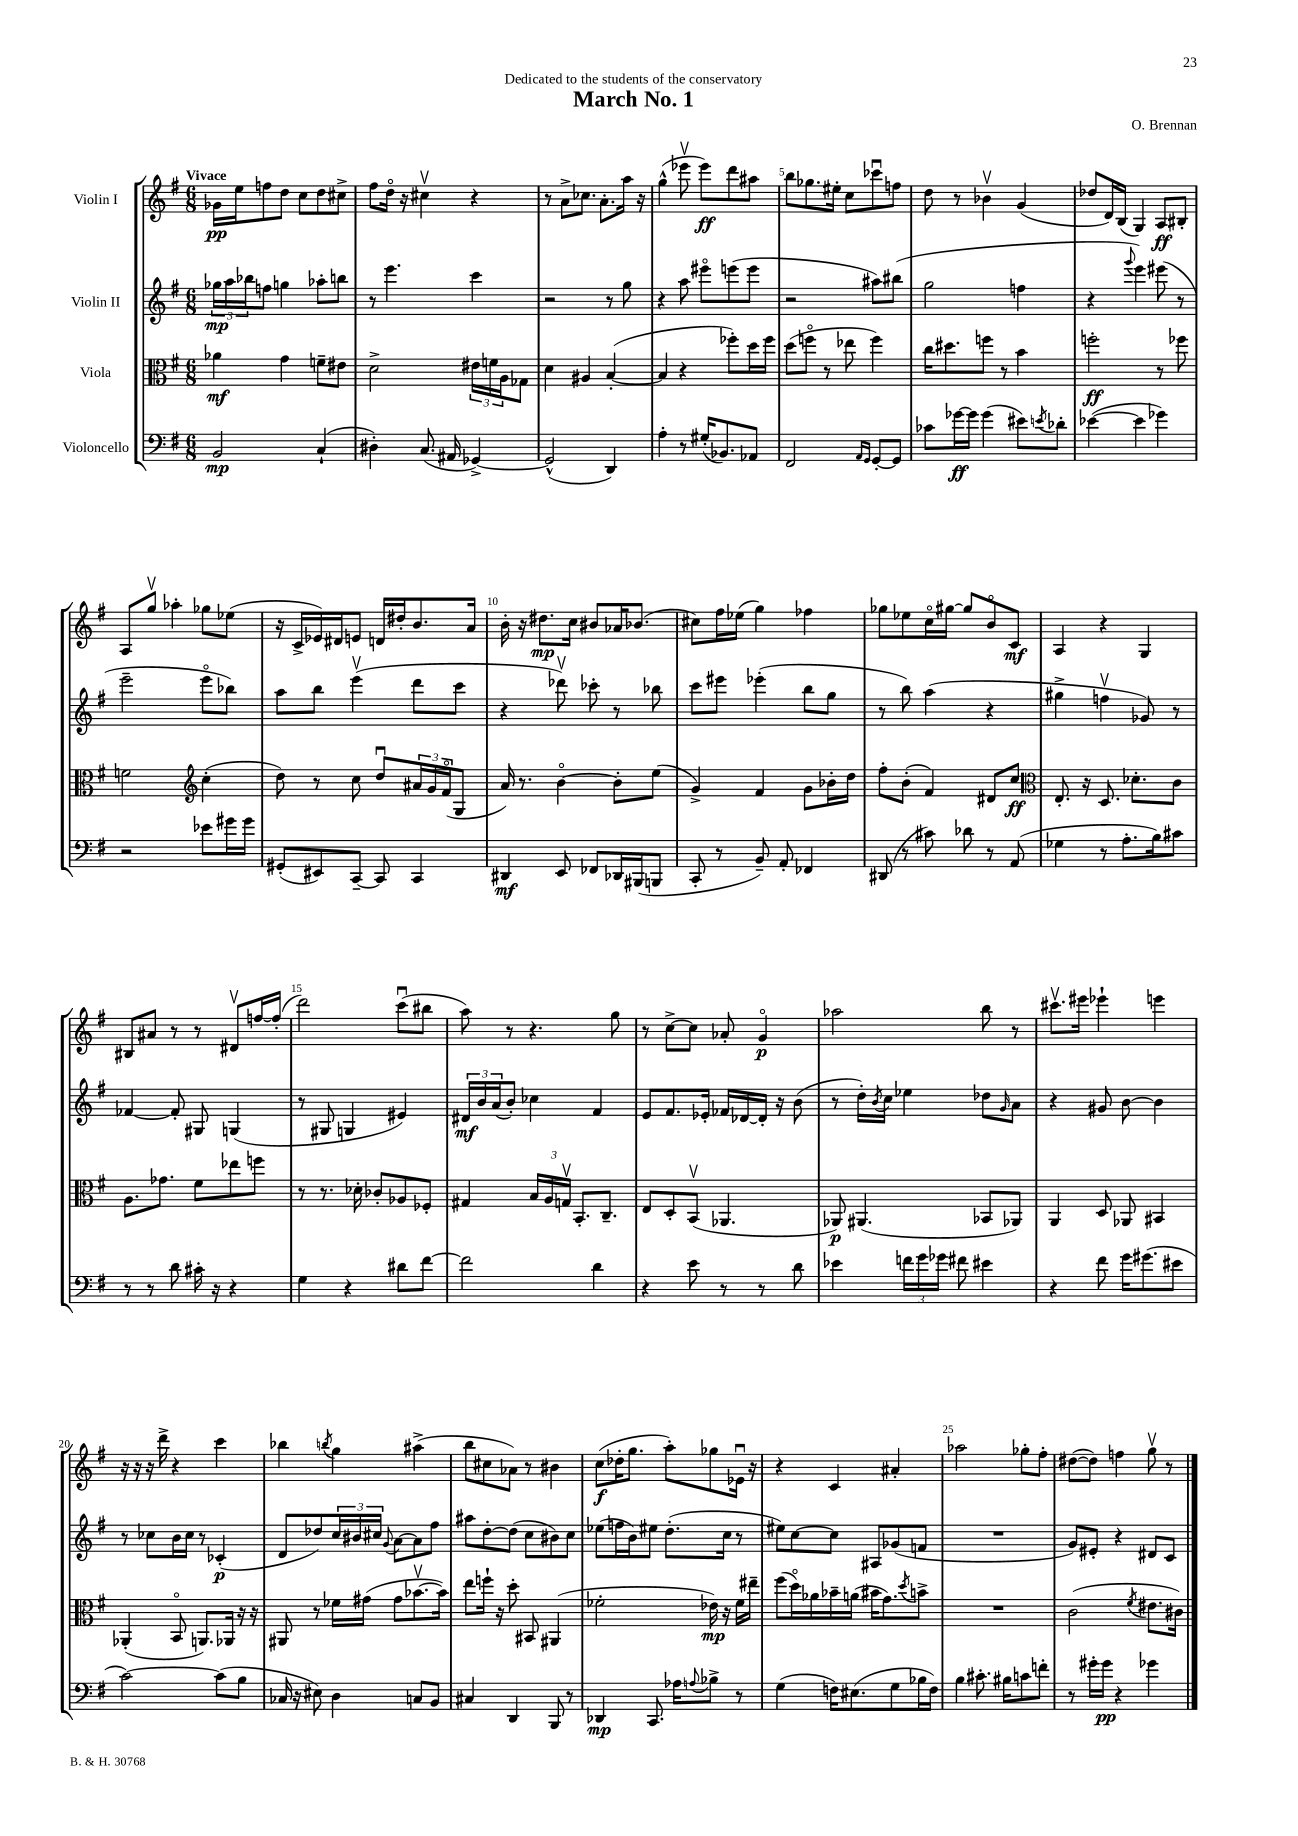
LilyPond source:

\header { title = "March No. 1" composer = "O. Brennan" dedication = "Dedicated to the students of the conservatory" }
<<
\new StaffGroup <<
\new Staff = "s0" \with { instrumentName = "Violin I" } {
    \clef treble \key g \major \numericTimeSignature \time 6/8 \tempo "Vivace"
    ges'16\pp e''16 f''8 d''8 c''8 d''8 cis''8-> |
    fis''8 d''16\flageolet r16 cis''4\upbow r4 |
    r8 a'8-> ces''8. a'8.-. a''16 r16 |
    g''4-^( ees'''8\upbow ees'''8\ff) d'''8 ais''8 |
    b''8 ges''8. eis''16-. c''8 ces'''8\downbow f''8 |
    d''8 r8 bes'4\upbow g'4( |
    des''8 d'16) b16( g4) a8\ff bis8-. |
    a8 g''8\upbow aes''4-. ges''8 ees''8( |
    r16 c'16-> ees'16) dis'16 e'8 d'16 dis''16-. b'8. a'16 |
    b'16-. r16 dis''8.\mp c''16 bis'8 aes'16 bes'8.( |
    cis''8) fis''16 ees''16( g''4) fes''4 |
    ges''8 ees''8 c''16\flageolet gis''16~ gis''8 b'8\flageolet c'8\mf |
    a4 r4 g4 |
    bis8 ais'8 r8 r8 dis'8\upbow f''16~ f''16-.( |
    d'''2) c'''8\downbow( bis''8 |
    a''8) r8 r4. g''8 |
    r8 c''8~-> c''8 aes'8-. g'4\flageolet\p |
    aes''2 b''8 r8 |
    cis'''8.\upbow eis'''16 ees'''4-! e'''4 |
    r16 r16 r16 d'''16-> r4 c'''4 |
    bes''4 \acciaccatura { b''8 } g''4 ais''4->( |
    b''8 cis''8 aes'8) r8 bis'4 |
    c''8\f( des''16-. g''8. a''8-.) ges''8 ees'16\downbow r16 |
    r4 c'4 ais'4-. |
    aes''2 ges''8-. fis''8-. |
    dis''8~( dis''8) f''4 g''8\upbow r8 \bar "|." |
}
\new Staff = "s1" \with { instrumentName = "Violin II" } {
    \clef treble \key g \major \numericTimeSignature \time 6/8
    \tuplet 3/2 { ges''16\mp a''16 bes''16 } f''8 g''4 aes''8-. b''8 |
    r8 e'''4. c'''4 |
    r2 r8 g''8 |
    r4 a''8 eis'''8\flageolet e'''8( e'''8 |
    r2 ais''8) bis''8( |
    g''2 f''4 |
    r4 \appoggiatura { g'''8 } e'''4) eis'''8( r8 |
    e'''2-- e'''8\flageolet bes''8) |
    a''8 b''8 e'''4\upbow( d'''8 c'''8 |
    r4 des'''8\upbow) ces'''8-. r8 bes''8 |
    c'''8 eis'''8 ees'''4-.( b''8 g''8 |
    r8 b''8) a''4( r4 |
    gis''4-> f''4\upbow ges'8) r8 |
    fes'4~ fes'8-. gis8 g4( |
    r8 gis8 g4 eis'4) |
    \tuplet 3/2 { dis'16\mf b'16 a'16( } b'8-.) ces''4 fis'4 |
    e'8 fis'8. ees'16-. fes'16 des'16~ des'16-. r16 b'8( |
    r8 d''16-.) \acciaccatura { b'8 } c''16 ees''4 des''8 \grace { g'16 } a'8 |
    r4 gis'8 b'8~ b'4 |
    r8 ces''8 b'16 ces''16 r8 ces'4-.\p( |
    d'8 des''8) \tuplet 3/2 { c''16 bis'16 cis''16 } \appoggiatura { g'8 } a'8~ a'8 fis''8 |
    ais''8 d''8~-. d''8( c''8 bis'8) c''8 |
    ees''8( f''16 b'16) eis''8 d''8.-.( c''16 r8 |
    eis''8) c''8~ c''8 ais8 ges'8( f'8 |
    R2. |
    g'8) eis'8-. r4 dis'8 c'8 \bar "|." |
}
\new Staff = "s2" \with { instrumentName = "Viola" } {
    \clef alto \key g \major \numericTimeSignature \time 6/8
    aes'4\mf g'4 f'8-- eis'8 |
    d'2-> \tuplet 3/2 { eis'16 f'16 a16 } ges8 |
    d'4 ais4 b4~-.( |
    b4 r4 fes''8-.) d''16 fes''16 |
    d''8( f''8\flageolet r8 ees''8 f''4) |
    c''16 dis''8. f''8 r8 b'4 |
    f''2-.\ff r8 fes''8 |
    f'2 \clef treble c''4-.( |
    d''8) r8 c''8 d''8\downbow \tuplet 3/2 { ais'16 g'16 fis'16\flageolet( } g8 |
    a'16) r8. b'4~\flageolet b'8-. e''8( |
    g'4->) fis'4 g'8 bes'16-. d''16 |
    fis''8-. b'8-.( fis'4) dis'8 c''8\ff |
    \clef alto e8.-. r16 d8. des'8.-. c'8 |
    a8. ges'8. fis'8 ees''8 f''8 |
    r8 r8. des'16-. ces'8-. aes8 fes8-. |
    gis4 \tuplet 3/2 { b16 a16 g16\upbow } b,8.-. c8.-- |
    e8 d8-. b,8\upbow( aes,4. |
    aes,8\p) ais,4.( bes,8 aes,8) |
    a,4 d8 aes,8 bis,4 |
    aes,4-.( b,8\flageolet a,8.) aes,16 r16 r16 |
    ais,8 r8 fes'16 gis'16( gis'8 bes'8.~\upbow bes'16) |
    e''8 f''16-! r16 d''8-. bis,8 ais,4( |
    fes'2-. ees'16\mp) r16 fes'16 eis''16-- |
    fis''8( d''16\flageolet) aes'16 bes'16-- a'16( bis'16 g'8.) \acciaccatura { d''8 } b'8-> |
    R2. |
    c'2( \acciaccatura { fis'8 } eis'8. cis'16) \bar "|." |
}
\new Staff = "s3" \with { instrumentName = "Violoncello" } {
    \clef bass \key g \major \numericTimeSignature \time 6/8
    b,2\mp c4-!( |
    dis4-.) c8.( ais,16 ges,4~->) |
    ges,2-^( d,4) |
    a4-. r8 gis16-.( bes,8.) aes,8 |
    fis,2 \grace { a,16 g,16 } g,8~-. g,8 |
    ces'8 ges'16~\ff ges'16 ges'4( eis'8) \acciaccatura { e'8 } des'8-. |
    ees'4~( ees'4 ges'4) |
    r2 ees'8 gis'16 gis'16 |
    gis,8-.( eis,8) c,8~-- c,8 c,4 |
    dis,4\mf e,8 fes,8 des,16 bis,,16( b,,8 |
    c,8-. r8 b,8--) a,8-. fes,4 |
    dis,8( r8 cis'8) des'8 r8 a,8( |
    ges4 r8 a8.-. b16) cis'8 |
    r8 r8 d'8 cis'16-. r16 r4 |
    g4 r4 dis'8 fis'8~ |
    fis'2 d'4 |
    r4 e'8 r8 r8 d'8 |
    ees'4 \tuplet 3/2 { f'16 g'16 ges'16 } fis'8 eis'4 |
    r4 fis'8 g'16 gis'8.( eis'8 |
    c'2~) c'8( b8 |
    ces16 r16 eis8) d4 c8 b,8 |
    cis4 d,4 b,,8 r8 |
    des,4\mp c,8. aes16 \appoggiatura { a8 } bes8-> r8 |
    g4( f16) eis8.( g8 bes16 f16) |
    b4 cis'8.-. bis16 c'8 f'8-. |
    r8 gis'16-. gis'16\pp r4 ges'4 \bar "|." |
}
>>
>>
\layout { \context { \Score \override BarNumber.break-visibility = ##(#f #t #t) barNumberVisibility = #(every-nth-bar-number-visible 5) } }
